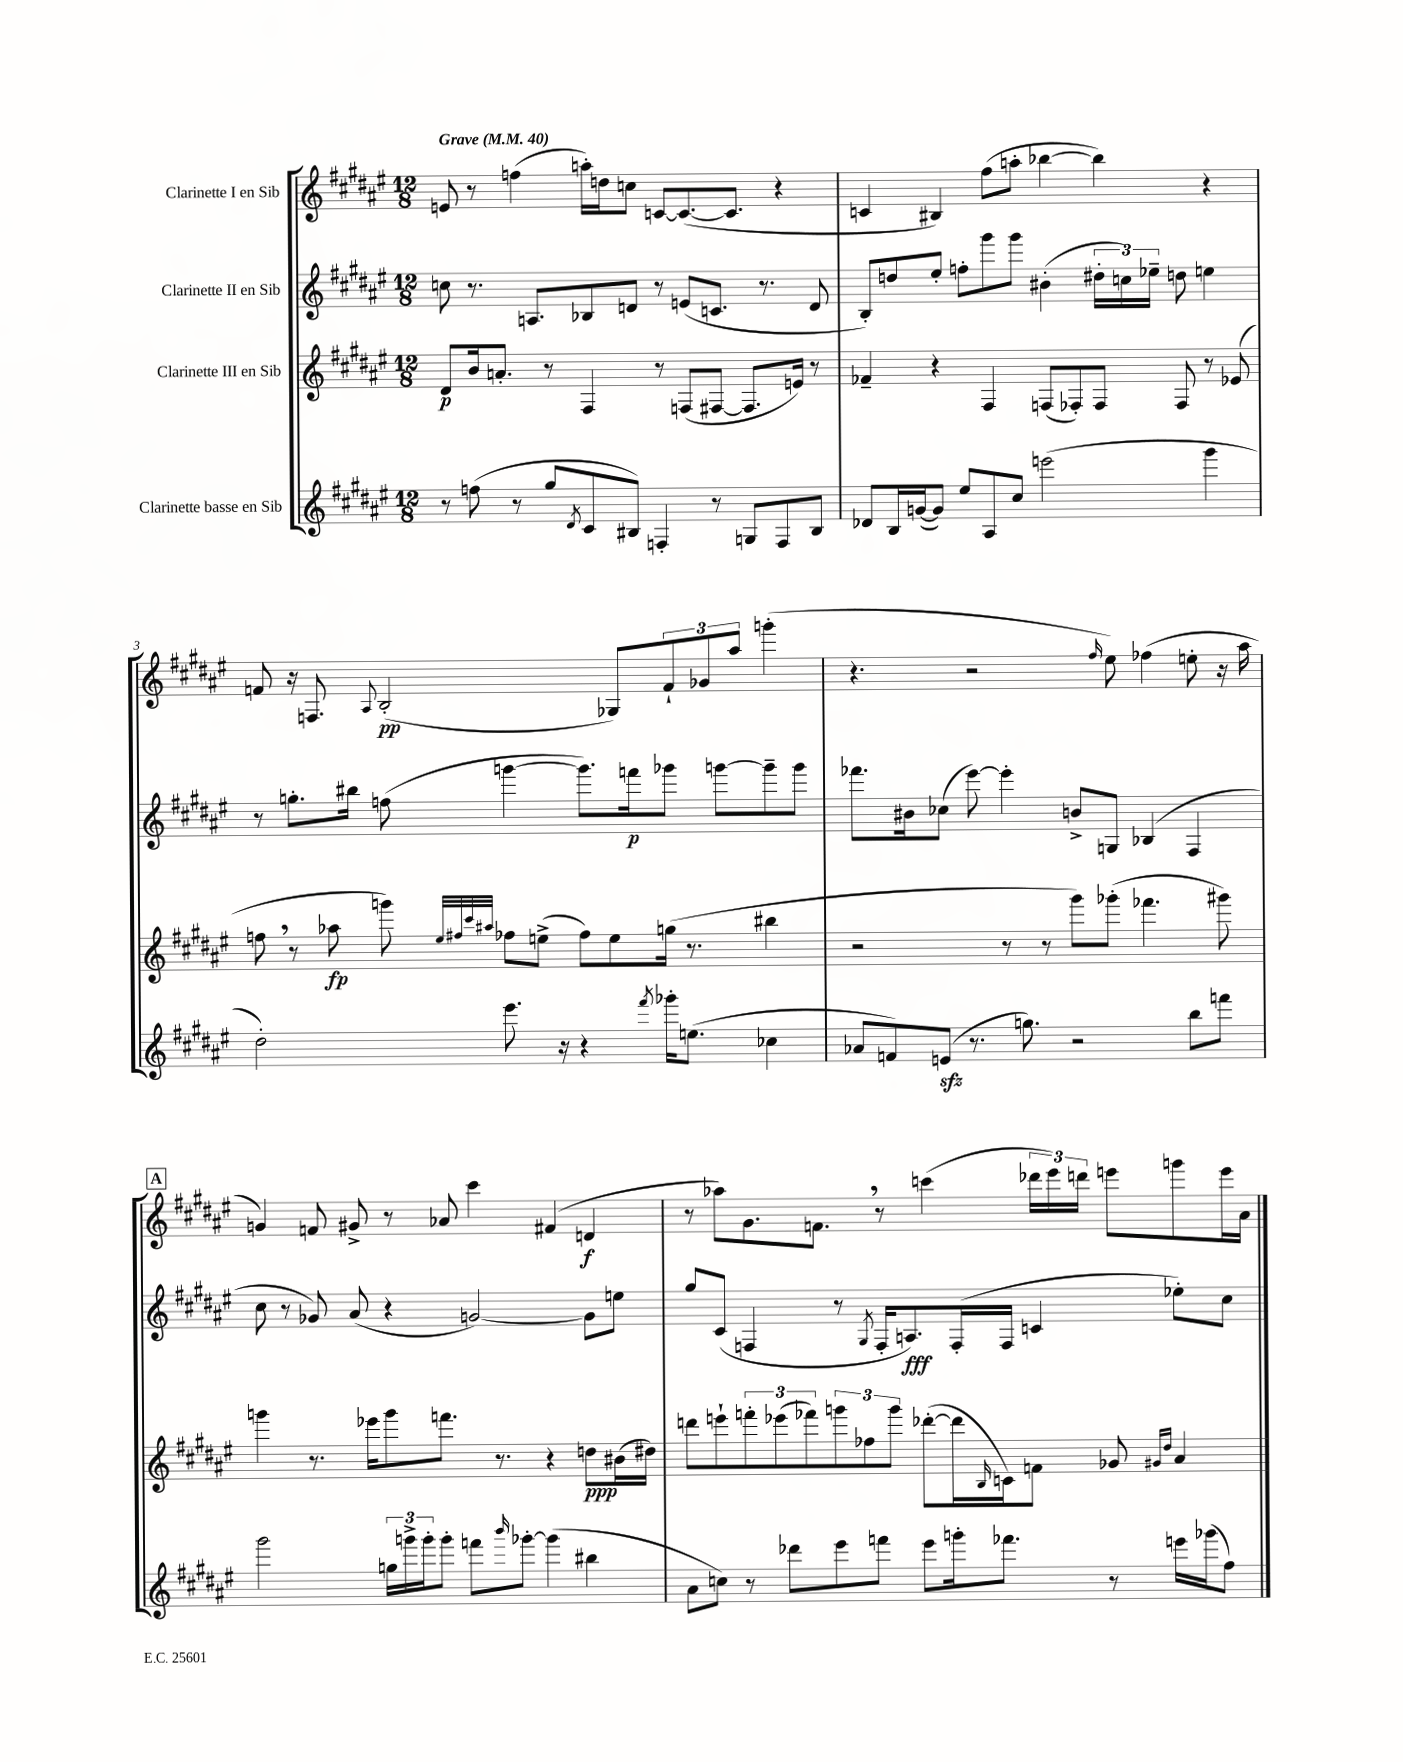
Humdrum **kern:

**kern	**kern	**kern	**kern
*staff4	*staff3	*staff2	*staff1
*clefG2	*clefG2	*clefG2	*clefG2
*k[f#c#g#d#a#e#]	*k[f#c#g#d#a#e#]	*k[f#c#g#d#a#e#]	*k[f#c#g#d#a#e#]
*M12/8	*M12/8	*M12/8	*M12/8
*MM40	*MM40	*MM40	*MM40
8r	8d#	8cc	8e
(8ff	16b	8.r	8r
.	8.a'	.	.
8r	.	.	(4ff
.	.	8.A	.
8gg#	8r	.	.
8qd#	.	.	.
8c#	4F#	8B-	16aa')
.	.	.	16dd
8B#)	.	8d	8cc
4F'	8r	8r	[8c
.	(8F	(8e	(8.c_
8r	[8F#	8.c	.
.	.	.	8.c]
8G	8.F#]	.	.
.	.	8.r	.
8F	.	.	4r
.	16e)	.	.
8B#	8r	8d	.
=	=	=	=
8d-	4f-~	8B')	4c
16B	.	8dd	.
([16g	.	.	.
8g])	4r	8ee#'	4B#)
8ee#	.	8ff'	.
8A#	4F#	8ggg#	(8ff#
8cc#	.	8ggg#	8aa'
(2eee	(8F	(4b#'	[4bb-
.	8F-')	.	.
.	8F-	24dd#'	4bb-])
.	.	24cc)	.
.	.	24ee-~	.
.	8F-	8dd	.
4ggg#	8r	4ee	4r
.	(8e-	.	.
=	=	=	=
2dd#')	8ff	8r	8f
.	8r	8.gg'	16r
.	.	.	8.F
.	8aa-	.	.
.	.	16bb#	.
.	.	.	8qqA#
.	8ggg)	(8ff	(2B'
.	32qqee#	.	.
.	32qqff#	.	.
.	32qqccc#	.	.
.	32qqaa#	.	.
8.eee#	8ff-	[4ggg	.
.	(8ee^	.	.
16r	.	.	.
4r	8ff-)	8.ggg])	.
.	8ee	.	8G-)
.	.	16fff	.
8qfff#	.	.	.
16ggg-'	(16gg	8ggg-	12f`
(8.ee	8.r	.	.
.	.	.	12g-
.	.	[8ggg	.
.	.	.	12aa#
4cc-	4bb#	8ggg~]	(4ggg'
.	.	8ggg	.
=	=	=	=
8a-	2r	8.fff-	4.r
8f)	.	.	.
.	.	16b#	.
(8e	.	(8cc-	.
8.r	.	[8eee#)	2r
.	8r	4eee#']	.
8.gg)	.	.	.
.	8r	.	.
2r	8ggg#)	8b^	.
.	.	.	16qqff#
.	(8ggg-'	8G	8ee#)
.	4.fff-	(4B-	(4ff-
8bb	.	4F#	8ee'
8fff	8ggg#)	.	16r
.	.	.	16aa#
=	=	=	=
2ggg#	4ggg	8cc#	4g)
.	.	8r	.
.	8.r	8g-)	8f
.	.	(8a#	8g#^
.	16eee-	.	.
24gg	8ggg	4r	8r
24ggg^	.	.	.
24ggg'	.	.	.
8ggg'	8.fff	.	8a-
8fff	.	[2g)	4ccc#
.	8.r	.	.
16qqbbb	.	.	.
[8ggg-'	.	.	.
(4ggg-]	4r	.	(4f#
4bb#	8dd	8g]	4d
.	(16b#	8ee	.
.	16dd#)	.	.
=	=	=	=
8a#	8ddd	8gg#	8r
8cc)	8eee`	(8c#	8aa-)
8r	12fff'	4F	8.g#
.	(12eee-	.	.
8ddd-	.	.	.
.	12fff-)	.	.
.	.	.	8.f
8eee#	12ggg	8r	.
.	12ff-	.	.
.	.	8qG#	.
8fff	.	16F'	8r
.	12ggg	.	.
.	.	8.A)	.
8eee#	([8ddd-'	.	(4ccc
16ggg'	16ddd-]	(16F'	.
.	16qqB	.	.
8.fff-	16c)	16F	.
.	8f	4c	24ddd-
.	.	.	24eee#)
.	.	.	24ddd
8r	8g-	.	8eee
.	16qqg#	.	.
.	16qqdd#	.	.
16eee	4a#	8ee-')	8ggg
(16ggg-	.	.	.
8ff#)	.	8cc#	16eee
.	.	.	16a#
==	==	==	==
*-	*-	*-	*-
